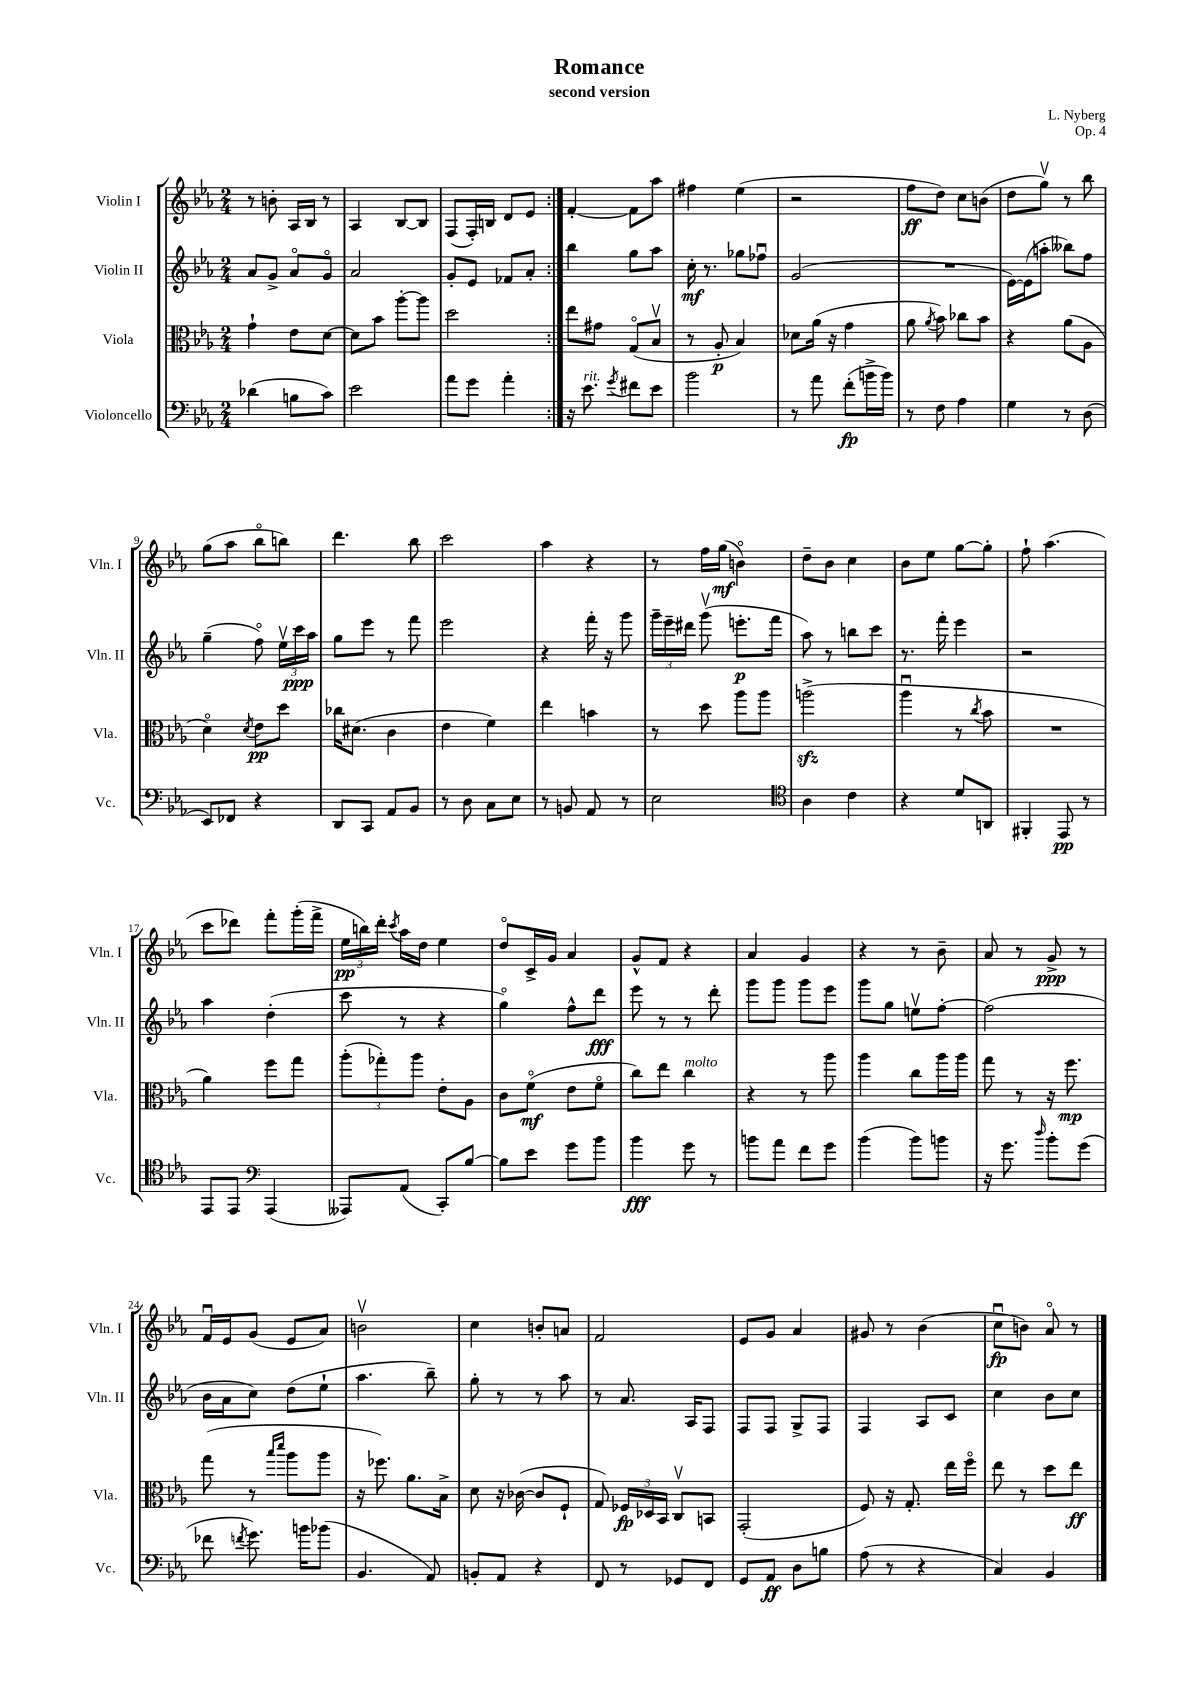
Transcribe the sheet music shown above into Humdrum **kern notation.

**kern	**kern	**kern	**kern
*staff4	*staff3	*staff2	*staff1
*clefF4	*clefC3	*clefG2	*clefG2
*k[b-e-a-]	*k[b-e-a-]	*k[b-e-a-]	*k[b-e-a-]
*M2/4	*M2/4	*M2/4	*M2/4
(4d-	4g`	8a-	8r
.	.	8g^	8b'
8B	8e-	8a-o	16A-
.	.	.	16B-
8c)	[8d	8go	8r
=	=	=	=
2e-	8d]	2a-	4A-
.	8b-	.	.
.	[8aa-'	.	[8B-
.	8aa-]	.	8B-]
=	=	=	=
8a-	2dd	8g'	(8F
8g	.	8e-	16F')
.	.	.	16B
4a-'	.	8f-	8d
.	.	8a-'	8e-
=:|!	=:|!	=:|!	=:|!
16r	8ee-	4bb-	[4f'
8.e-	.	.	.
.	8g#	.	.
8qg	.	.	.
8f#	(8Go	8gg	8f]
8e-	8B-v	8aa-	8aa-
=	=	=	=
2b-	8r	16cc'	4ff#
.	.	8.r	.
.	8A-'	.	.
.	4B-)	8gg-	(4ee-
.	.	8ff-u	.
=	=	=	=
8r	8d-	(2g	2r
8a-	(16a-	.	.
.	16r	.	.
(8f'	4g	.	.
16b^	.	.	.
16b)	.	.	.
=	=	=	=
8r	8a-	2r	8ff
.	8qa-	.	.
8F	8b-)	.	8dd)
4A-	8cc-	.	8cc
.	8b-	.	(8b
=	=	=	=
4G	4r	[16e-)	8dd
.	.	(16e-]	.
.	.	8aa'	8ggv)
8r	(8a-	8bb--)	8r
(8D	8A-	8ff	8bb-
=	=	=	=
8EE-)	4do)	(4gg~	(8gg
8FF-	.	.	8aa-
.	8qd	.	.
4r	8e-	8ffo)	8bb-o
.	8dd	24ee-v	8bb)
.	.	24ccc	.
.	.	24aa-	.
=	=	=	=
8DD	16cc-	8gg	4.ddd
.	(8.d#	.	.
8CC	.	8eee-	.
8AA-	4c	8r	.
8BB-	.	8fff	8bb-
=	=	=	=
8r	4e-	2eee-	2ccc
8D	.	.	.
8C	4f)	.	.
8E-	.	.	.
=	=	=	=
8r	4ee-	4r	4aa-
8BB	.	.	.
8AA-	4b	16fff'	4r
.	.	16r	.
8r	.	8ggg	.
=	=	=	=
2E-	8r	24ggg~	8r
.	.	24eee-~	.
.	.	24ddd#	.
.	8dd	(8gggv	16ff
.	.	.	(16gg
.	8aa-	8.eee'	4bo)
.	8aa-	.	.
.	.	16fff	.
=	=	=	=
*clefC4	*	*	*
4A-	(2aa^	8aa-)	8dd~
.	.	8r	8b-
4c	.	8bb	4cc
.	.	8ccc	.
=	=	=	=
4r	4aa-u	8.r	8b-
.	.	.	8ee-
.	.	16fff'	.
8d	8r	4eee-	[8gg
.	8qcc	.	.
8AA	8b-	.	8gg']
=	=	=	=
4FF#'	2r	2r	8ff`
.	.	.	(4.aa-
8EE-	.	.	.
8r	.	.	.
=	=	=	=
8EE-	4a-)	4aa-	8ccc
8EE-	.	.	8ddd-)
*clefF4	*	*	*
(4AAA-	8ff	(4dd'	8fff'
.	8gg	.	(16ggg'
.	.	.	16fff^
=	=	=	=
8AAA--)	(12aa-'	8ccc	24ee-
.	.	.	24bb)
.	12gg-')	.	24ddd'
.	.	.	8qccc
(8AA-	.	8r	16aa-
.	12aa-	.	.
.	.	.	16dd
8CC')	8e-'	4r	4ee-
[8B-	8A-	.	.
=	=	=	=
8B-]	8c	4ggo)	8ddo
8e-	(8fo	.	16c^
.	.	.	16g
8g	8e-	8ff^^	4a-
8b-	8fo	8ddd	.
=	=	=	=
4b-	8cc)	8eee-	8g^^
.	8ee-	8r	8f
8g	4cc	8r	4r
8r	.	8ddd'	.
=	=	=	=
8b	4r	8ggg	4a-
8a-	.	8ggg	.
8f	8r	8ggg	4g
8g	8aa-	8eee-	.
=	=	=	=
(4b-	4aa-	8ggg	4r
.	.	8gg	.
8b-)	8cc	8eev	8r
8b	16aa-	[8ff'	8b-~
.	16aa-	.	.
=	=	=	=
16r	8gg	(2ff]	8a-
8.g	.	.	.
.	8r	.	8r
16qqdd	.	.	.
8b-'	16r	.	8g^
.	8.ff	.	.
(8g	.	.	8r
=	=	=	=
8f-	(8gg	16b-	16fu
.	.	16a-	16e-
8qf	.	.	.
8.g)	8r	8cc)	(8g
.	16qqbb-	.	.
.	16qqddd	.	.
.	8aa-	(8dd	8e-
16b	.	.	.
(8b-	8aa-	8ee-`	8a-)
=	=	=	=
4.BB-	16r	4.aa-	2bv
.	8.ff-)	.	.
.	8.a-	.	.
8AA-)	.	8bb-~)	.
.	16B-^	.	.
=	=	=	=
8BB'	8d	8gg'	4cc
8AA-	16r	8r	.
.	([16c-	.	.
4r	8c-]	8r	8b'
.	8F`	8aa-	8a
=	=	=	=
8FF	8G)	8r	2f
8r	24F-	8.a-	.
.	24D-	.	.
.	24BB-	.	.
8GG-	8Cv	.	.
.	.	16A-	.
8FF	8BB	8F	.
=	=	=	=
8GG	(2GG'	8F	8e-
8AA-	.	8F	8g
8D	.	8G^	4a-
8B	.	8F	.
=	=	=	=
(8A-	8F)	4F	8g#
8r	16r	.	8r
.	8.G'	.	.
4r	.	8A-	(4b-
.	16ee-	8c	.
.	16ffo	.	.
=	=	=	=
4C)	8ee-	4cc	8ccu
.	8r	.	8b)
4BB-	8dd	8b-	8a-o
.	8ee-	8cc	8r
==	==	==	==
*-	*-	*-	*-
